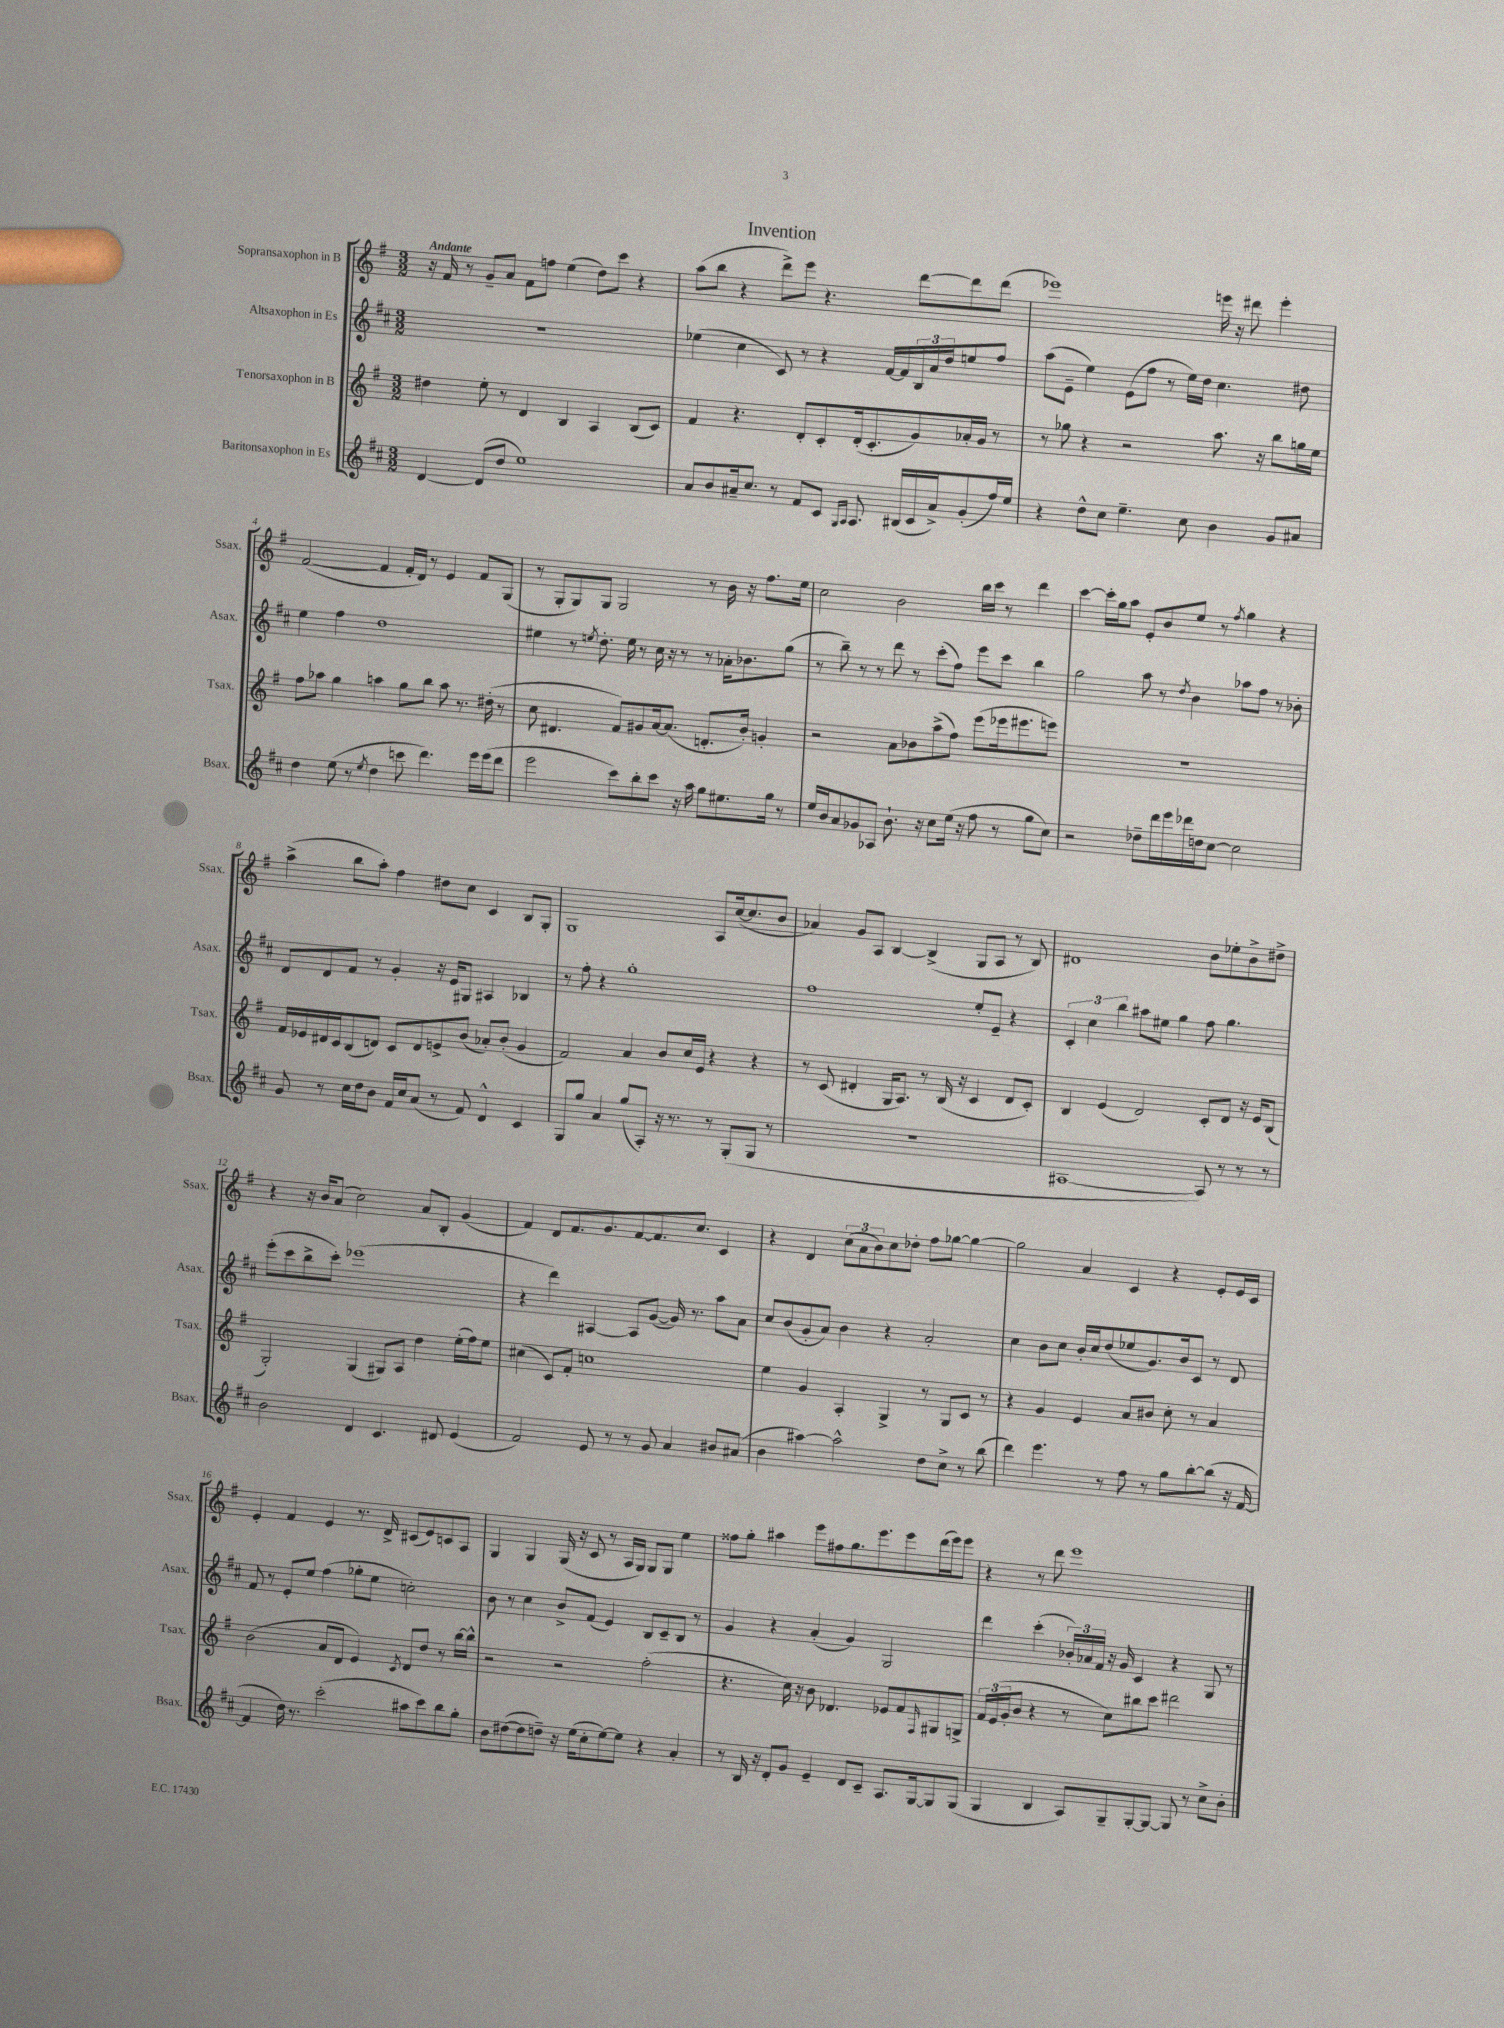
\header { title = "Invention" }
<<
\new StaffGroup <<
\new Staff = "s0" \with { instrumentName = "Sopransaxophon in B" shortInstrumentName = "Ssax." } {
    \clef treble \key g \major \numericTimeSignature \time 3/2 \tempo "Andante"
    r16 fis'16 r8 g'8-- a'8 fis'8 f''8 e''4( d''8) c'''8 r4 |
    a''8( b''8 r4 d'''8->) e'''8 r4. d'''8~ d'''8 d'''8( |
    ees'''1) e'''16 r16 dis'''8 e'''4-. |
    fis'2~( fis'4 fis'16-. d'16) r8 e'4 fis'8 g8( |
    r8 g8-. g8) g8 g2 r8 b'16 r16 fis''8. e''16 |
    c''2 b'2 b''16 c'''16 r8 d'''4 |
    c'''4~ c'''16-. g''16 a''8 e'8-. b'8 e''8 r8 \acciaccatura { fis''8 } g''4 r4 |
    a''4->( b''8 a''8-.) fis''4 dis''8 c''8 c'4 b8 g8-. |
    g1 a8 c''16~( c''8. b'8 |
    aes'4) g'8 a8 b4~ b4->( g8 a8 r8 b8) |
    dis'1 b'8 ees''8-. b'8-> dis''8-> |
    r4 r16 b'16 a'8( c''2) a'8 b8-. g'4( |
    fis'4) d'8 fis'8. g'8. fis'8~ fis'8. c''8. c'4 |
    r4 d'4 \tuplet 3/2 { c''8( a'8 b'8) } c''8 des''8-. fis''8 ges''8~ ges''4~ |
    ges''2 a'4 c'4 r4 e'8-. e'16 c'16 |
    e'4-. fis'4 e'4 r8. d'16-> cis'8( e'8) c'8 a8 |
    g4 g4 g16( r16 c'8 r8 a16 g16) g8 g8 e''4 |
    fisis''8 g''8-. ais''4 e'''8 fis''8 g''8. e'''8. e'''8 d'''16( e'''16) e'''8 |
    r4 r8 d'''8 e'''1 \bar "|." |
}
\new Staff = "s1" \with { instrumentName = "Altsaxophon in Es" shortInstrumentName = "Asax." } {
    \clef treble \key d \major \numericTimeSignature \time 3/2
    R1. |
    ees''4( cis''4 cis'8) r8 r4 fis'16~ fis'16 \tuplet 3/2 { b16 a'16 d''16 } e''8 fis''8 |
    a''8( e'8-- e''4) e'8( fis''8 r8 e''16) d''16 cis''4. dis''8 |
    e''4 fis''4 d''1 |
    eis''4 r8 \acciaccatura { e''8 } d''8.-. e''16 r8 cis''16 r16 r8 r8 aes'16-. bes'8. g''8( |
    r8 b''8--) r8 r8 d'''8 r8 cis'''8-.( fis''8) e'''8 cis'''8 b''4 |
    g''2 a''8 r8 \acciaccatura { d''8 } b'4 aes''8 fis''8 r8 bes'8-. |
    d'8 d'8 fis'8 r8 g'4-. r16 e'16 gis8 ais4 bes4 |
    r8 fis''8-. r4 g''1-. |
    fis''1 e''8-. e'8-- r4 |
    \tuplet 3/2 { cis'4-. cis''4 b''4 } ais''8 eis''8 g''4 fis''8 g''4. |
    e'''8-.( cis'''8 b''8-> cis'''8-.) ees'''1( |
    r4 d'''4) ais4~ ais8 g'8~( g'16) r8. a''8 a'8 |
    cis''8 b'8( g'8-. a'8) b'4 r4 a'2-. |
    cis''4 b'8 cis''8 b'16-. cis''16 d''8( ees''8 g'8.) b'16 cis'8 r8 d'8 |
    fis'8 r8 e'8-. e''8 fis''4( ges''8-. e''8 c''2-.) |
    b'8 r8 cis''4 b'8-> fis'8( e'4) b8 cis'8-- b8 r8 |
    g'4 r4 a'4-.( g'4) g2 |
    d'''4 cis'''4-.( \tuplet 3/2 { bes'16-.) aes'16 fis'16 } r16 g'16 cis'4 r4 g8 r8 \bar "|." |
}
\new Staff = "s2" \with { instrumentName = "Tenorsaxophon in B" shortInstrumentName = "Tsax." } {
    \clef treble \key g \major \numericTimeSignature \time 3/2
    dis''4 e''8-. r8 d'4 b4 a4 b8( c'8) |
    fis'4 r4. d'8-. c'8-. d'16-.( c'8.-. g'8) aes'16-. g'16 r8 |
    r8 ges''8 r4 r2 a''8. r16 b''8 g''16 e''16 |
    fis''8 aes''8 g''4 a''4 g''8 b''8 a''8 r8. dis''16-.( r8 |
    c''8 dis'4. fis'8) gis'8 a'16~ a'8.( d'8.-. b'16-.) g'4-. |
    r2 a'8 bes'8 a''8->( fis''8) e'''8( ees'''16 eis'''8. e'''8) |
    R1. |
    fis'16 ees'16 dis'16 c'16 b8( d'8) c'8 d'8 e'8-> b'8( aes'8-.) b'8-.( g'4 |
    fis'2) a'4 b'8 c''16 e'16 r4 r4 |
    r8 c'8( dis'4-. g16 a8.) r8 b16( r16 c'4 dis'8 c'8-.) |
    b4 e'4( d'2) c'8-. d'8 r16 e'16 b8( |
    g2-.) g4( gis8) a8 d''4 e''16-.( fis''16) e''8 |
    cis''4( c'8) fis'8-. c''1 |
    e''4 g'4 a4-. g4-> r8 g8 c'8 r8 |
    r4 g'4 e'4 a'8 bis'8 c''8-. r8 a'4 |
    b'2( a'8 d'8 e'4) \acciaccatura { c'8 } d'8 d''8 r8 b''16~ b''16-^ |
    r2 r2 fis''2-.( |
    r4. c''16) r16 b'8 des'4. ees'8 fis'8 \grace { fis16 } gis8 g8-> |
    \tuplet 3/2 { fis'16 e'16( g'16-. } b'8 r4 r8 c''8) bis''8 c'''8 dis'''2 \bar "|." |
}
\new Staff = "s3" \with { instrumentName = "Baritonsaxophon in Es" shortInstrumentName = "Bsax." } {
    \clef treble \key d \major \numericTimeSignature \time 3/2
    d'4~ d'8( d''8 e''1) |
    a'8 b'8 ais'16-- cis''8. r8 fis'8 cis'8 \grace { g16 a16 } a8. bis16( cis'16 ais'16->) g'8-.( fis''16) e''16 |
    r4 d''8-^ cis''8 e''4.-- cis''8 b'4 g'8 ais'8 |
    d''4 e''8( r8 \acciaccatura { e''8 } d''4 c'''8 d'''4.) e'''16 e'''16( d'''8 |
    e'''2 cis'''8) b''8-. cis'''8 r16 a''16 g''8 eis''8. g''16 r8 |
    e''16 b'16 a'8 ges'8 aes8 b'8.-! r16 cis''8 e''16( r16 fis''8 r8 g''8 cis''8) |
    r2 des''8-- d'''16 e'''16 des'''16 d''16 cis''8~ cis''2 |
    g'8 r8 cis''16 d''16 b'8 fis'16 cis''16 a'8( r8 fis'8) d'4-^ cis'4 |
    g8 g''8 a'4 g''8( a8-.) r16 r8. r8 g8-.( g8 r8 |
    R1. |
    ais1~ ais8) r8 r8 r8 |
    b'2 d'4 cis'4. dis'8 e'4( |
    fis'2) e'8 r8 r8 g'8 a'4 bis'8 ais'8( |
    b'4 ais''4~) ais''2-^ d''8 cis''8-> r8 b''8( |
    d'''4) e'''4. r8 fis''8 r8 g''8 b''8~-. b''8( r16 fis'16~ |
    fis'4 d''16) r8. cis'''2-.( ais''8 cis'''8) b''8 g''8-. |
    b'8 dis''8~( dis''8 d''8--) r16 e''16( cis''8-. e''8~) e''8 r4 a'4-. |
    r8 b16 r16 d'8-. g'8 e'4-- d'8 cis'8-- a8. g16~ g8 g8( |
    g4 b4 a8) g8-- g8~-. g8~ g8 r8 cis''8-> b'8-. \bar "|." |
}
>>
>>
